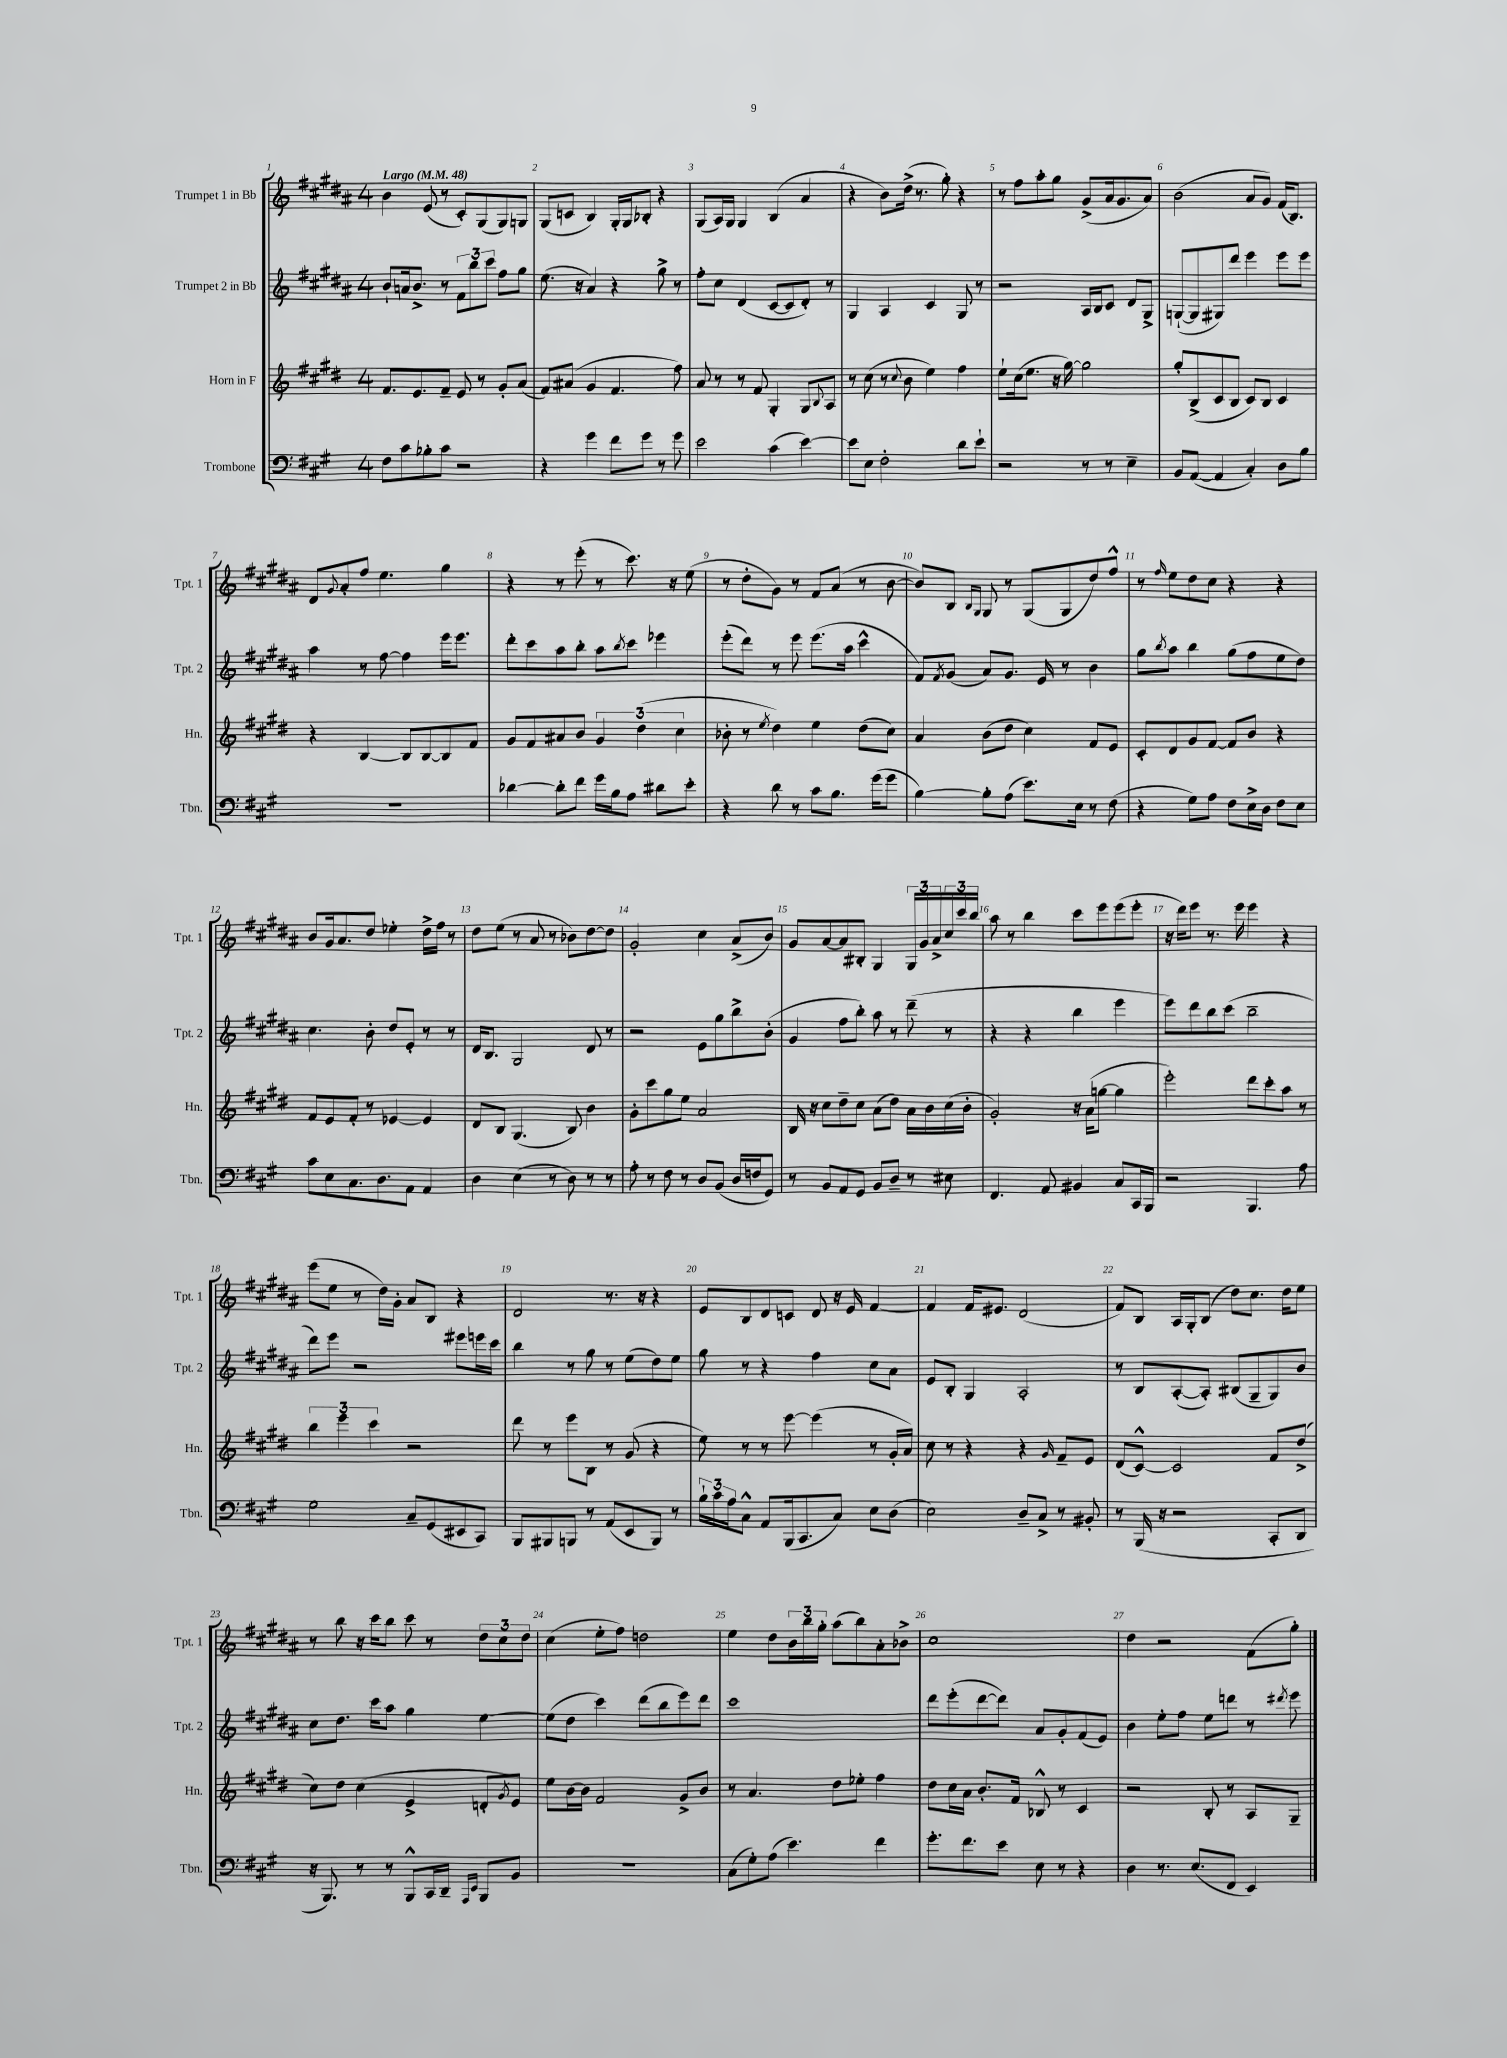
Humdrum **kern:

**kern	**kern	**kern	**kern
*staff4	*staff3	*staff2	*staff1
*clefF4	*clefG2	*clefG2	*clefG2
*k[f#c#g#]	*k[f#c#g#d#]	*k[f#c#g#d#a#]	*k[f#c#g#d#a#]
*M4/4	*M4/4	*M4/4	*M4/4
*MM48	*MM48	*MM48	*MM48
8F#\L	8.f#/L	8b`/L	4b\
8c#\	.	16a/k	.
.	8.e/	8.b^/J	.
8B-'\	.	.	(8e/
8c#\J	8f#~/J	8r	8r
2r	8e/	12f#\L	8c#'/L)
.	.	12bb\	.
.	8r	.	(8G#/
.	.	12ccc#\J	.
.	8g#'/L	8ff#\L	8G#/)
.	(8a/J	8gg#\J	8G/J
=	=	=	=
4r	8f#/L)	(8.ee\	(8G#/L
.	(8a#/J	.	8c/J
.	.	16r	.
4g#\	4g#/	4a#/)	4B/)
8f#\L	4.f#/	4r	16G#'/LL
.	.	.	16G#/J
8g#\J	.	.	8B-'/J
8r	.	8gg#^\	4r
8g#\	8ff#\)	8r	.
=	=	=	=
2e\	8a/	8ff#'\L	(8G#/L
.	8r	8cc#\J	16A#/L)
.	.	.	16G#/JJ
.	8r	(4d#/	4G#/
.	8f#/	.	.
(4c#\	4G#'/	[8c#/L	(4B/
.	.	8c#/]	.
[4e\)	8G#/L	8d#'/J)	4a#/
.	8qqB/	.	.
.	8A/J	8r	.
=	=	=	=
8e\]L	8r	4G#/	4r
8E\J	(8cc#\	.	.
2F#'\	8r	4A#/	8b\L)
.	8qqcc#/	.	.
.	8b\	.	(16dd#^\Jk
.	.	.	8.r
.	4ee\)	4c#/	.
.	.	.	8gg#'\)
8d\L	4ff#\	8G#/	4r
8e`\J	.	8r	.
=	=	=	=
2r	8ee`\L	2r	8r
.	(16cc#\k	.	8ff#\L
.	8.ee\J	.	.
.	.	.	8aa#'\
.	16r	.	8gg#\J
.	[16gg#\)	.	.
8r	2gg#\]	16A#/LL	(8g#^/L
.	.	16B/J	.
8r	.	8c#/J	16a#/k
.	.	.	8.g#/
4E~\	.	8d#/L	.
.	.	8G#^/J	8a#/J)
=	=	=	=
8BB/L	8gg#'/L	([8G`/L	(2b\
([8AA/J	(8B^/	8G/]	.
4AA/]	8c#/	8G#/)	.
.	8B/J	8ddd#/J	.
4C#'/)	8c#/L)	4eee\	8a#/L
.	8B/J	.	8g#/J)
8D\L	4c#/	8eee\L	(16f#/LK
.	.	.	8.B/J)
8B\J	.	8eee\J	.
=	=	=	=
1r	4r	4aa#\	8d#/L
.	.	.	8qqg#/
.	.	.	8a#'/
.	[4B/	8r	8ff#/J
.	.	[8ff#\	4.ee\
.	8B/]L	4ff#\]	.
.	[8B/	.	.
.	8B/]	16eee\LK	4gg#\
.	.	8.eee\J	.
.	8f#/J	.	.
=	=	=	=
[4d-\	8g#/L	8ddd#'\L	4r
.	8f#/	8ccc#\	.
8d-'\]L	8a#/	8aa#\	8r
8f#\J	8b/J	8bb'\J	(8eee'\
16g#\LL	6g#/	8aa#\L	8r
16B\J	.	.	.
.	.	8qbb/	.
8A\J	.	8ccc#\J	8.ccc#\)
.	(6dd#\	.	.
8d#\L	.	4eee-\	.
.	.	.	16r
.	6cc#\	.	.
8e'\J	.	.	(8ee\
=	=	=	=
4r	8b-'\	(8eee'\L	8r
.	8r	8ddd#\J)	8dd#'\L
.	8qee/	.	.
8d\	4dd#\)	8r	8g#\J)
8r	.	8eee\	8r
8c#\L	4ee\	(8.eee\L	8f#/L
8.B\J	.	.	(8a#/J
.	.	16aa#\Jk	.
.	(8dd#\L	4ccc#^^\	8r
(16g#\LK	.	.	.
8g#\J	8cc#\J)	.	[8b\
=	=	=	=
[4B\)	4a/	8f#/L)	8b/]L)
.	.	8qf#/	.
.	.	(8g#/J	8B/J
.	.	.	16qqB/LL
.	.	.	16qqG#/JJ
8B'\]L	(8b\L	8a#/L)	8G#/
(8A\J	8dd#\J	8.g#/J	8r
8.e\L)	4cc#\)	.	(8G#/L
.	.	16e/	.
.	.	8r	8G#/
16E\Jk	.	.	.
8r	8f#/L	4b\	8dd#/)
(8F#\	8e/J	.	8ff#^^/J
=	=	=	=
4r	8c#'/L	8gg#\L	8r
.	.	8qbb/	16qqff#/
.	8d#/	8aa#\J	8ee\L
8G#\L)	8g#/	4bb\	8dd#\
8A\J	[8f#/J	.	8cc#\J
8F#\L	8f#/]L	(8gg#\L	4r
16E^\L	8b/J	8ff#\	.
16D\JJ	.	.	.
8F#\L	4r	8ee\	4r
8E\J	.	8dd#\J)	.
=	=	=	=
8c#\L	8f#/L	4.cc#\	8b/L
8E\	8e/	.	16g#/k
.	.	.	8.a#/
8.C#\	8f#'/J	.	.
.	8r	8b'\	8dd#/J
8.D\	.	.	.
.	[4e-/	8dd#/L	4ee-'\
8AA\J	.	8e'/J	.
4AA/	4e-/]	8r	16dd#^\LL
.	.	.	16ff#\JJ
.	.	8r	8r
=	=	=	=
4D\	8d#/L	16d#/LK	8dd#\L
.	.	8.B/J	.
.	8B/J	.	(8ee\J
(4E\	(4.G#/	2G#/	8r
.	.	.	8a#/
8r	.	.	8r
8D\)	8B/)	.	8b-\L)
8r	4b\	8d#/	[8dd#\
8r	.	8r	8dd#\]J
=	=	=	=
8A'\	8g#'\L	2r	2g#'/
8r	8ccc#\	.	.
8F#\	8gg#\	.	.
8r	8ee\J	.	.
8D/L	2a/	8e\L	4cc#\
(8BB/J	.	8gg#\	.
16D/LL	.	8bb^\	(8a#^/L
16F/J	.	.	.
8GG#/J)	.	(8b'\J	8b/J)
=	=	=	=
8r	16B/	4g#/	8g#/L
.	16r	.	.
8BB/L	8cc#\L	.	[8a#/
8AA/	8dd#~\	8ff#\L	8a#/]
8GG#/J	8cc#\J	8bb'\J)	8B#'/J
8BB/L	(8a\L	8aa#\	4G#/
8D~/J	8dd#\J)	8r	.
8r	16a\LL	(8ddd#~\	24G#/LL
.	.	.	24g#/
.	16b\	.	.
.	.	.	24a#^/
8E#\	(16cc#\	8r	24cc#/
.	.	.	24ccc#/
.	16b'\JJ	.	.
.	.	.	24bb/JJ
=	=	=	=
4.FF#/	2g#'/)	4r	8aa#\
.	.	.	8r
.	.	4r	4bb\
8AA/	.	.	.
4BB#/	16r	4bb\	8ccc#\L
.	(16a\LK	.	.
.	[8gg\J	.	8eee\
8C#/L	4gg\]	4eee\	(8eee\
16CC#/L	.	.	8eee'\J
16BBB/JJ	.	.	.
=	=	=	=
2r	2eee'\)	8eee\L)	16r
.	.	.	16ddd#\LK)
.	.	8ddd#\	8eee\J
.	.	8bb\	8.r
.	.	(8ccc#\J	.
.	.	.	16eee\
4.BBB/	8ddd#\L	2bb~\	4eee\
.	8ccc#'\	.	.
.	8aa\J	.	4r
8A\	8r	.	.
=	=	=	=
2G#\	6bb\	8ddd#\L)	(8eee\L
.	.	8eee\J	8ee\J
.	6eee\	.	.
.	.	2r	8r
.	6ccc#\	.	.
.	.	.	16dd#\LL)
.	.	.	16g#'\JJ
8C#~/L	2r	.	8a#/L
(8GG#/	.	.	8B/J
8EE#/	.	8eee#\L	4r
8CC#/J)	.	16eee\L	.
.	.	16ccc#\JJ	.
=	=	=	=
8BBB/L	8ddd#\	4bb\	2d#/
8BBB#/	8r	.	.
8BBB/J	8eee\L	8r	.
8r	8B\J	8gg#\	.
(8AA/L	8r	8r	8.r
8EE/	(8g#/	(8ee\L	.
.	.	.	16r
8BBB/J)	4r	8dd#\)	4r
8r	.	8ee\J	.
=	=	=	=
24B`\LL	8ee\)	8gg#\	8e/L
24c#\	.	.	.
24A\J	.	.	.
8C#^^\J	8r	8r	8B/
8AA/L	8r	4r	8d#/
(16BBB/k	[8eee\	.	8c/J
8.CC#/	.	.	.
.	(4eee\]	4ff#\	8d#/
8C#/J)	.	.	16r
.	.	.	16e/
8E\L	8r	8cc#\L	[4f#/
(8D\J	16g#'/LL	8a#\J	.
.	16a/JJ)	.	.
=	=	=	=
2E\)	8cc#\	8e/L	4f#/]
.	8r	8B'/J	.
.	4r	4G#/	16f#/LK
.	.	.	8.e#/J
8D~/L	4r	2A#'/	(2d#/
8C#^/J	.	.	.
.	16qqg#/	.	.
8r	8f#~/L	.	.
8BB#'/	8e/J	.	.
=	=	=	=
8r	(8d#/L	8r	8f#/L)
(16BBB/	[8c#^^/J)	8B/L	8B/J
16r	.	.	.
2r	2c#/]	([8A#'/	16A#/LL
.	.	.	16G#'/J
.	.	8A#'/]J)	(8B/J
.	.	(8B#/L	8dd#\L)
.	.	8G#~/	8.cc#\J
8CC#'/L	8f#/L	8G#/)	.
.	.	.	16dd#\LK
8DD/J	(8dd#^/J	8b/J	8ee\J
=	=	=	=
16r	8cc#\L)	8cc#\L	8r
8.BBB/)	.	.	.
.	8dd#\J	8.dd#\J	8bb\
8r	(4cc#\	.	16r
.	.	16ccc#\LK	16ccc#\LK
8r	.	8aa#\J	8bb\J
8BBB^^/L	4e^/	4gg#\	8ccc#\
16CC#/L	.	.	8r
16DD~/JJ	.	.	.
16qqAAA/LL	.	.	.
16qqEE/JJ	.	.	.
8BBB/L	8d'/L	[4ee\	12dd#\L
.	.	.	12cc#\
.	8qg#/	.	.
8BB/J	8e/J)	.	.
.	.	.	12dd#\J
=	=	=	=
1r	8ee\L	(8ee\]L	(4cc#\
.	[16b\L	8dd#\J	.
.	16b\]JJ	.	.
.	2f#/	4ccc#\)	8ee'\L
.	.	.	8ff#\J)
.	.	(8ddd#\L	2dd\
.	.	8bb\	.
.	8g#^/L	8eee\)	.
.	8b/J	8ddd#\J	.
=	=	=	=
(8C#\L	8r	1ccc#	4ee\
8G#'\)	4.a/	.	.
(8A\J	.	.	8dd#\L
4.e\)	.	.	24b\L
.	.	.	24bb\
.	.	.	24gg#'\JJ
.	8dd#\L	.	(8aa#\L
.	8ee-'\J	.	8bb\)
4f#\	4ff#\	.	8a#'\
.	.	.	8b-^\J
=	=	=	=
8.g#'\L	8dd#\L	8ddd#\L	1cc#
.	16cc#\L	(8eee'\	.
8.f#\	16a\JJ	.	.
.	8.b'/L	[8ddd#\	.
8e\J	.	8ddd#\]J)	.
.	16f#/Jk	.	.
8E\	8B-^^/	8a#/L	.
8r	8r	8g#'/	.
4r	4c#/	(8f#/	.
.	.	8e/J)	.
=	=	=	=
4D\	2r	4b\	4dd#\
8.r	.	8ee'\L	2r
.	.	8ff#\J	.
(8.E/L	.	.	.
.	8B'/	8ee\L	.
8FF#/J	8r	8ddd\J	.
4EE/)	8A/L	8r	(8f#\L
.	.	8qddd#/	.
.	8G#~/J	8eee\	8gg#'\J)
==	==	==	==
*-	*-	*-	*-
